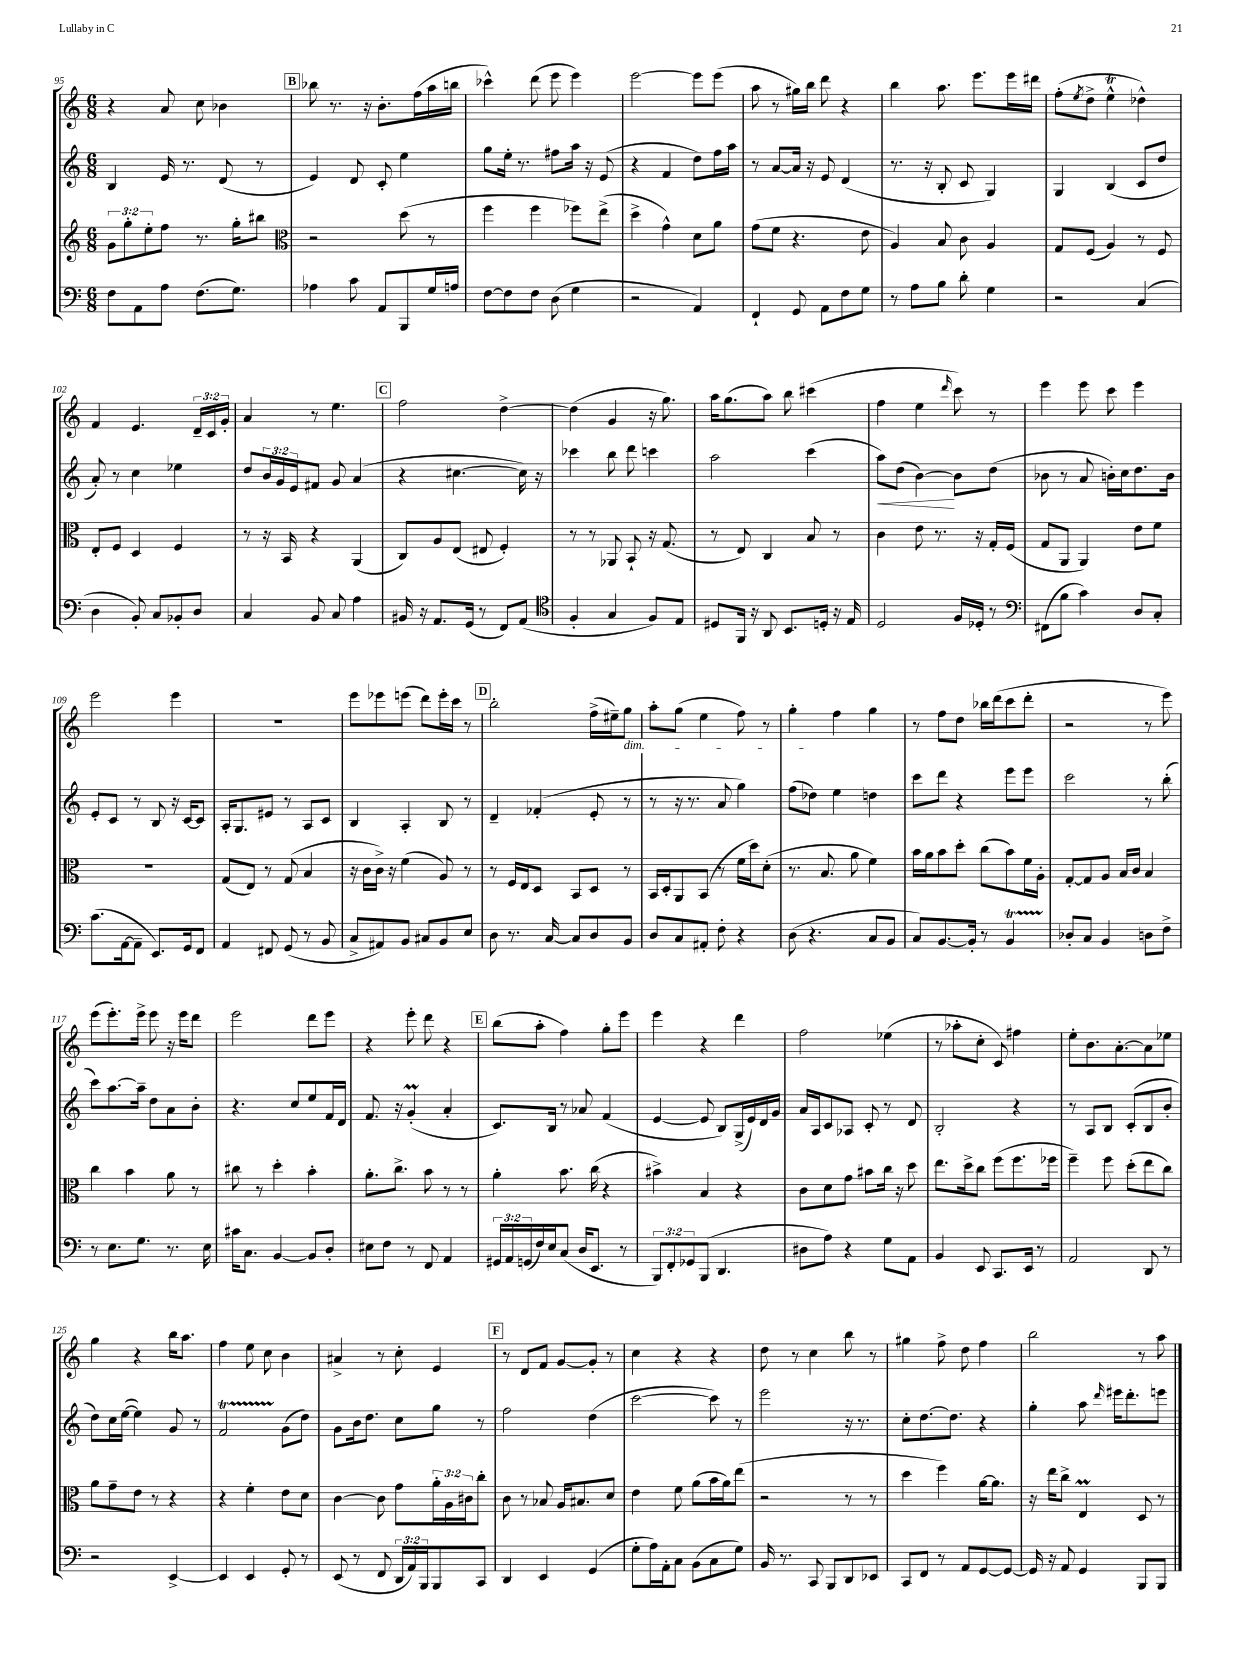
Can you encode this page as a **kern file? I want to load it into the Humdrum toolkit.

**kern	**kern	**kern	**dynam	**kern
*part4	*part3	*part2	*part2	*part1
*staff4	*staff3	*staff2	*staff2	*staff1
*clefF4	*clefG2	*clefG2	*	*clefG2
*k[]	*k[]	*k[]	*	*k[]
*M6/8	*M6/8	*M6/8	*	*M6/8
=95	=95	=95	=95	=95
8F\L	12g\L	4B/	.	4r
.	12gg'\	.	.	.
8AA\	.	.	.	.
.	12ee'\	.	.	.
8A\J	8ff\J	16e/	.	8a/
.	.	8.r	.	.
(8.F\L	8.r	.	.	8cc\
.	.	(8d/	.	4b-X\
8.G\J)	16gg'\KL	.	.	.
.	8bb#X\J	8r	.	.
!!LO:REH:place=s1:t=B
=96	=96	=96	=96	=96
*	*clefC3	*	*	*
4A-X\	2r	4e/)	.	8bb-X\
.	.	.	.	8.r
8c\	.	8d/	.	.
.	.	.	.	16r
8AA/L	.	8c'/	.	8.b'\L
8BBB/	(8dd\	4ee\	.	.
.	.	.	.	(16ff\L
16G/L	8r	.	.	16aa\
16An/JJ	.	.	.	16bbn\JJ
=97	=97	=97	=97	=97
[8F\L	4ff\	8gg\L	.	4ccc-X^^\)
8F\]	.	16ee'\Jk	.	.
.	.	8.r	.	.
8F\J	4ff\	.	.	(8ddd\
(8D\	.	8ff#X\L	.	8eee\
4G\	8ff-X\L)	16aa\Jk	.	4eee\)
.	.	16r	.	.
.	(8ee^\J	(8e/	.	.
=98	=98	=98	=98	=98
2r	4dd^\	4r	.	[2eee\
.	4g^^\)	4f/	.	.
4AA/)	8d\L	8dd\L)	.	8eee\L]
.	8a\J	16ff\L	.	(8eee\J
.	.	16aa\JJ	.	.
=99	=99	=99	=99	=99
4FF`/	(8g\L	8r	.	8aa\
.	8f\J	[8a/L	.	8r
8GG/	4.r	16a/Jk]	.	16gg#X\LL)
.	.	16r	.	16bb\JJ
8AA\L	.	8e/	.	8ddd\
8F\	.	(4d/	.	4r
8G\J	8e\	.	.	.
=100	=100	=100	=100	=100
8r	4A/)	8.r	.	4bb\
8A\L	.	.	.	.
.	.	16r	.	.
8B\J	8B/	8B'/	.	8.aa\
8d'\	8c\	8c/	.	.
.	.	.	.	8.eee\L
4G\	4A/	4G/)	.	.
.	.	.	.	16eee\L
.	.	.	.	16ddd#X\JJ
=101	=101	=101	=101	=101
2r	8G/L	4G/	.	(8ff'\L
.	.	.	.	8qee/
.	(8F/J	.	.	8dd^\J
.	4A/)	(4B/	.	4eet^^\
(4C/	8r	8c/L	.	4dd-X^^\)
.	8F/	8dd/J	.	.
!!LO:LB:g=z
=102	=102	=102	=102	=102
4D\	8E'/L	8a'/)	.	4f/
.	8F/J	8r	.	.
8BB'/)	4D/	4cc\	.	4.e/
8C/L	.	.	.	.
8BB-X'/	4F/	4ee-X\	.	.
8D/J	.	.	.	24d~/LL
.	.	.	.	24c/
.	.	.	.	24g'/JJ
=103	=103	=103	=103	=103
4C/	8r	8dd/L	.	4a/
.	16r	24b/L	.	.
.	.	24g/	.	.
.	16BB/	.	.	.
.	.	24e/J	.	.
8BB/	4r	8f#X/J	.	8r
8C/	.	8g/	.	4.ee\
4A\	(4AA/	(4a/	.	.
!!LO:REH:place=s1:t=C
=104	=104	=104	=104	=104
16BB#X/	8C/L)	4r	.	2ff\
16r	.	.	.	.
8.AA/L	8A/	.	.	.
.	(8E/J	[4.cc#X\	.	.
(16GG/Jk	.	.	.	.
8r	8E#X/	.	.	.
8FF/L)	4F'/)	.	.	[4dd^\
(8AA/J	.	16cc#\])	.	.
.	.	16r	.	.
=105	=105	=105	=105	=105
*clefC4	*	*	*	*
4F'/	8r	4ccc-X\	.	(4dd\]
.	8r	.	.	.
4G/	8AA-X/	8bb\	.	4g/
.	8BB`/	8ddd\	.	.
8F/L)	16r	4cccn\	.	16r
.	(8.G/	.	.	8.gg\)
8E/J	.	.	.	.
=106	=106	=106	=106	=106
8D#X/L	8r	2aa\	.	16aa\KL
.	.	.	.	(8.gg\
16FF/Jk	8E/)	.	.	.
16r	.	.	.	.
8AA/	4C/	.	.	8aa\J)
8.BB/L	.	.	.	8bb\
.	8B/	(4ccc\	.	(4ccc#X\
16Dn'/Jk	.	.	.	.
16r	8r	.	.	.
16E/	.	.	.	.
=107	=107	=107	=107	=107
!	!	!	!LO:HP:b	!
2D/	4c\	8aa\L)	<	4ff\
.	.	(8dd\J	.	.
.	8e\	[4b\)	.	4ee\
.	8.r	.	.	.
.	.	.	.	16qqddd/
16F/LL	.	8b\L]	[	8ccc\)
16D-X'/JJ	16r	.	.	.
8r	16G'/LL	(8dd\J	.	8r
.	(16F/JJ	.	.	.
=108	=108	=108	=108	=108
*clefF4	*	*	*	*
(8FF#X\L	8G/L	8b-X\	.	4eee\
8B\J	8AA/J	8r	.	.
4c\)	4AA/)	8a/	.	8eee\
.	.	16bn'\LL)	.	8ccc\
.	.	16cc\J	.	.
8D/L	8e\L	8.dd\	.	4eee\
8C'/J	8f\J	.	.	.
.	.	16b\Jk	.	.
!!LO:LB:g=z
=109	=109	=109	=109	=109
(8.c\L	2.r	8e'/L	.	2eee\
.	.	8c/J	.	.
[16AA\k	.	.	.	.
8AA~\J]	.	8r	.	.
8.EE/L)	.	8B/	.	.
.	.	16r	.	4eee\
16GG/k	.	[16c/KL	.	.
8FF/J	.	8c/J]	.	.
=110	=110	=110	=110	=110
4AA/	(8G/L	16A'/KL	.	2.r
.	.	8.G/	.	.
.	8E/J)	.	.	.
8FF#X/	8r	8e#X/J	.	.
(8GG/	(8G/	8r	.	.
8r	4B/	8A/L	.	.
8BB/	.	8c/J	.	.
=111	=111	=111	=111	=111
8C^/L	16r	4B/	.	8eee\L
.	16c\LL	.	.	.
8AA#X/)	16c^\JJ)	.	.	8eee-X\
.	16r	.	.	.
8BB/J	(4f\	4A'/	.	(8eeen\J
8C#X/L	.	.	.	8ddd\L)
8BB/	8A/)	8B/	.	16eee'\L
.	.	.	.	16ccc\JJ
8E/J	8r	8r	.	8r
!!LO:REH:place=s1:t=D
=112	=112	=112	=112	=112
8D\	8r	4d~/	.	2bb'\
8.r	16F/LL	.	.	.
.	16E/J	.	.	.
.	8D/J	(4f-X'/	.	.
[16C/	.	.	.	.
8C/L]	8BB/L	.	.	.
8D/	8D/J	8e'/	.	(16ff^\LL
.	.	.	.	16ee#X~\J)
!	!	!	!	!LO:TX:b:i:t=dim.
8BB/J	8r	8r	.	8gg\J
=113	=113	=113	=113	=113
8D/L	16BB/LL	8r	.	8aa'\L
.	16D'/J	.	.	.
8C/	8AA/	16r	.	(8gg\J
.	.	8.r	.	.
8AA#X'/J	(8BB/J	.	.	4ee\
8F'\	8r	8a/	.	.
4r	16f\LL	4gg\)	.	8ff\)
.	16dd\J)	.	.	.
.	(8d'\J	.	.	8r
=114	=114	=114	=114	=114
(8D\	8.r	(8ff\L	.	4gg'\
4.r	.	8dd-X\J)	.	.
.	8.B/	.	.	.
.	.	4ee\	.	4ff\
.	8a\	.	.	.
8C/L	4f\)	4ddn\	.	4gg\
8BB/J	.	.	.	.
=115	=115	=115	=115	=115
8C/L)	16b\LL	8ccc\L	.	8r
.	16a\J	.	.	.
[8.BB/	8b\	8ddd\J	.	8ff\L
.	8dd'\J	4r	.	8dd\J
16BB'/Jk]	.	.	.	.
8r	(8cc\L	.	.	16bb-X\LL
.	.	.	.	(16ddd\J
4BBt/	8b\)	8eee\L	.	8ccc\
.	16f\L	8eee\J	.	8ddd'\J
.	16A'\JJ	.	.	.
=116	=116	=116	=116	=116
8D-X'/L	[8G'/L	2ccc\	.	2r
8C/J	8G/]	.	.	.
4BB/	8A/J	.	.	.
.	16B/LL	.	.	.
.	16c/JJ	.	.	.
8Dn\L	4B/	8r	.	8r
8F^\J	.	(8bb'\	.	8eee\)
!!LO:LB:g=z
=117	=117	=117	=117	=117
8r	4cc\	8ccc\L)	.	(8eee\L
8.E\L	.	[8.aa\	.	8.eee'\)
.	4b\	.	.	.
8.G\J	.	16aa~\Jk]	.	16eee^\Jk
.	.	8dd\L	.	8eee\
8.r	8a\	8a\	.	16r
.	.	.	.	16eee\KL
.	8r	8b'\J	.	8ddd\J
16E\	.	.	.	.
=118	=118	=118	=118	=118
16c#X\KL	8cc#X\	4.r	.	2eee\
8.C\J	.	.	.	.
.	8r	.	.	.
[4BB/	4dd'\	.	.	.
.	.	8cc/L	.	.
8BB/L]	4b'\	8ee/	.	8ddd\L
8D'/J	.	16f/L	.	8eee\J
.	.	16d/JJ	.	.
=119	=119	=119	=119	=119
8E#X\L	8.a'\L	8.f/	.	4r
8F\J	.	.	.	.
.	8.cc^\J	16r	.	.
8r	.	(4gM'/	.	8eee'\
8FF/	8b\	.	.	8ddd\
4AA/	8r	4a'/	.	4r
.	8r	.	.	.
!!LO:REH:place=s1:t=E
=120	=120	=120	=120	=120
24GG#X/LL	4a'\	8.c/L)	.	(8bb\L
24AA/	.	.	.	.
(24GGn/	.	.	.	.
16F/)	.	.	.	8aa'\J
16E/J	.	16B/Jk	.	.
(8C/J	8.b\	8r	.	4ff\)
16D/KL	.	8a-X/	.	.
8.EE/J	(16cc\	.	.	.
.	4r	(4f/	.	8gg'\L
8r	.	.	.	8eee\J
=121	=121	=121	=121	=121
12BBB/L)	4b#X^\)	[4e/	.	4eee\
12FF'/	.	.	.	.
12GG-X/	.	.	.	.
(8BBB/J	4B/	8e/]	.	4r
4.DD/	.	8B/L)	.	.
.	4r	(16G^/L	.	4ddd\
.	.	16e/)	.	.
.	.	16d/	.	.
.	.	16g/JJ	.	.
=122	=122	=122	=122	=122
8D#X\L	8c\L	16a/LL	.	2ff\
.	.	16A/J	.	.
8A\J)	8d\	8c/	.	.
4r	8g\J	8A-X/J	.	.
.	8b#X\L	8c'/	.	.
8G\L	16cc\Jk	8r	.	(4ee-X\
.	16r	.	.	.
8AA\J	8dd\	8d/	.	.
=123	=123	=123	=123	=123
4BB/	8.ee\L	2B'/	.	8r
.	.	.	.	8aa-X'\L
.	16dd^\k	.	.	.
8EE/	8cc\J	.	.	8cc'\J
8.CC/L	(8ff\L	.	.	8c/)
.	8.ff\	4r	.	4ff#X\
16EE/Jk	.	.	.	.
8r	.	.	.	.
.	16ff-X\Jk	.	.	.
=124	=124	=124	=124	=124
2AA/	4ff~\)	8r	.	8ee'\L
.	.	8A/L	.	8.b\
.	8ff\	8B/J	.	.
.	.	.	.	[8.a'\
.	(8dd'\L	(8c'/L	.	.
8DD/	8ee\	8B/	.	8a\]
8r	8cc\J)	8b'/J	.	8ee-X\J
!!LO:LB:g=z
=125	=125	=125	=125	=125
2r	8a\L	8dd\L)	.	4gg\
.	8g~\	16cc\L	.	.
.	.	([16ee\JJ	.	.
.	8e\J	4ee\])	.	4r
.	8r	.	.	.
[4EE^/	4r	8g/	.	16bb\KL
.	.	.	.	8.aa\J
.	.	8r	.	.
=126	=126	=126	=126	=126
4EE/]	4r	2fT/	.	4ff\
4EE/	4f'\	.	.	8ee\
.	.	.	.	8cc\
8GG'/	8e\L	(8g\L	.	4b\
8r	8d\J	8dd\J)	.	.
=127	=127	=127	=127	=127
(8EE/	[4c\	8g\L	.	4a#X^/
8r	.	16b\k	.	.
.	.	8.dd\J	.	.
8FF/	8c\]	.	.	8r
24DD/LL	8g\L	8cc\L	.	8cc'\
24AA/)	.	.	.	.
24BBB/J	.	.	.	.
8BBB/	24a'\L	8gg\J	.	4e/
.	24A\	.	.	.
.	24c#X\J	.	.	.
8CC/J	8cc'\J	8r	.	.
!!LO:REH:place=s1:t=F
=128	=128	=128	=128	=128
4DD/	8c\	2ff\	.	8r
.	8r	.	.	8d/L
4EE/	8B-X/	.	.	8f/J
.	16A/KL	.	.	[8g/L
.	8.B#X/	.	.	.
(4GG/	.	(4dd\	.	8g'/J]
.	8d/J	.	.	8r
=129	=129	=129	=129	=129
8G'\L	4e\	[2ccc\	.	4cc\
16A\L)	.	.	.	.
16AA'\J	.	.	.	.
8C\J	8f\	.	.	4r
(8BB\L	(8a\L	.	.	.
8C\	16b\L	8ccc\])	.	4r
.	16a\J)	.	.	.
8G\J)	(8ee\J	8r	.	.
=130	=130	=130	=130	=130
16BB/	2r	2eee\	.	8dd\
8.r	.	.	.	.
.	.	.	.	8r
8CC/	.	.	.	4cc\
8BBB/L	.	.	.	.
8DD/	8r	16r	.	8bb\
.	.	8.r	.	.
8EE-X/J	8r	.	.	8r
=131	=131	=131	=131	=131
8CC/L	4dd\	8cc'\L	.	4gg#X\
8FF/J	.	[8.dd\	.	.
8r	4ff\)	.	.	8ff^\
.	.	8.dd\J]	.	.
8AA/L	.	.	.	8dd\
[8GG/	[16a\KL	4r	.	4ff\
.	8.a\J]	.	.	.
8GG/J_	.	.	.	.
=132	=132	=132	=132	=132
16GG/]	16r	4gg'\	.	2bb\
16r	16ee\KL	.	.	.
8AA/	8cc^\J	.	.	.
4GG/	4Em/	8aa\	.	.
.	.	16qqddd/	.	.
.	.	16eee#X\KL	.	.
.	.	8.ddd'\	.	.
8BBB/L	8D/	.	.	8r
8BBB/J	8r	8eeen\J	.	8aa\
==	==	==	==	==
*-	*-	*-	*-	*-
